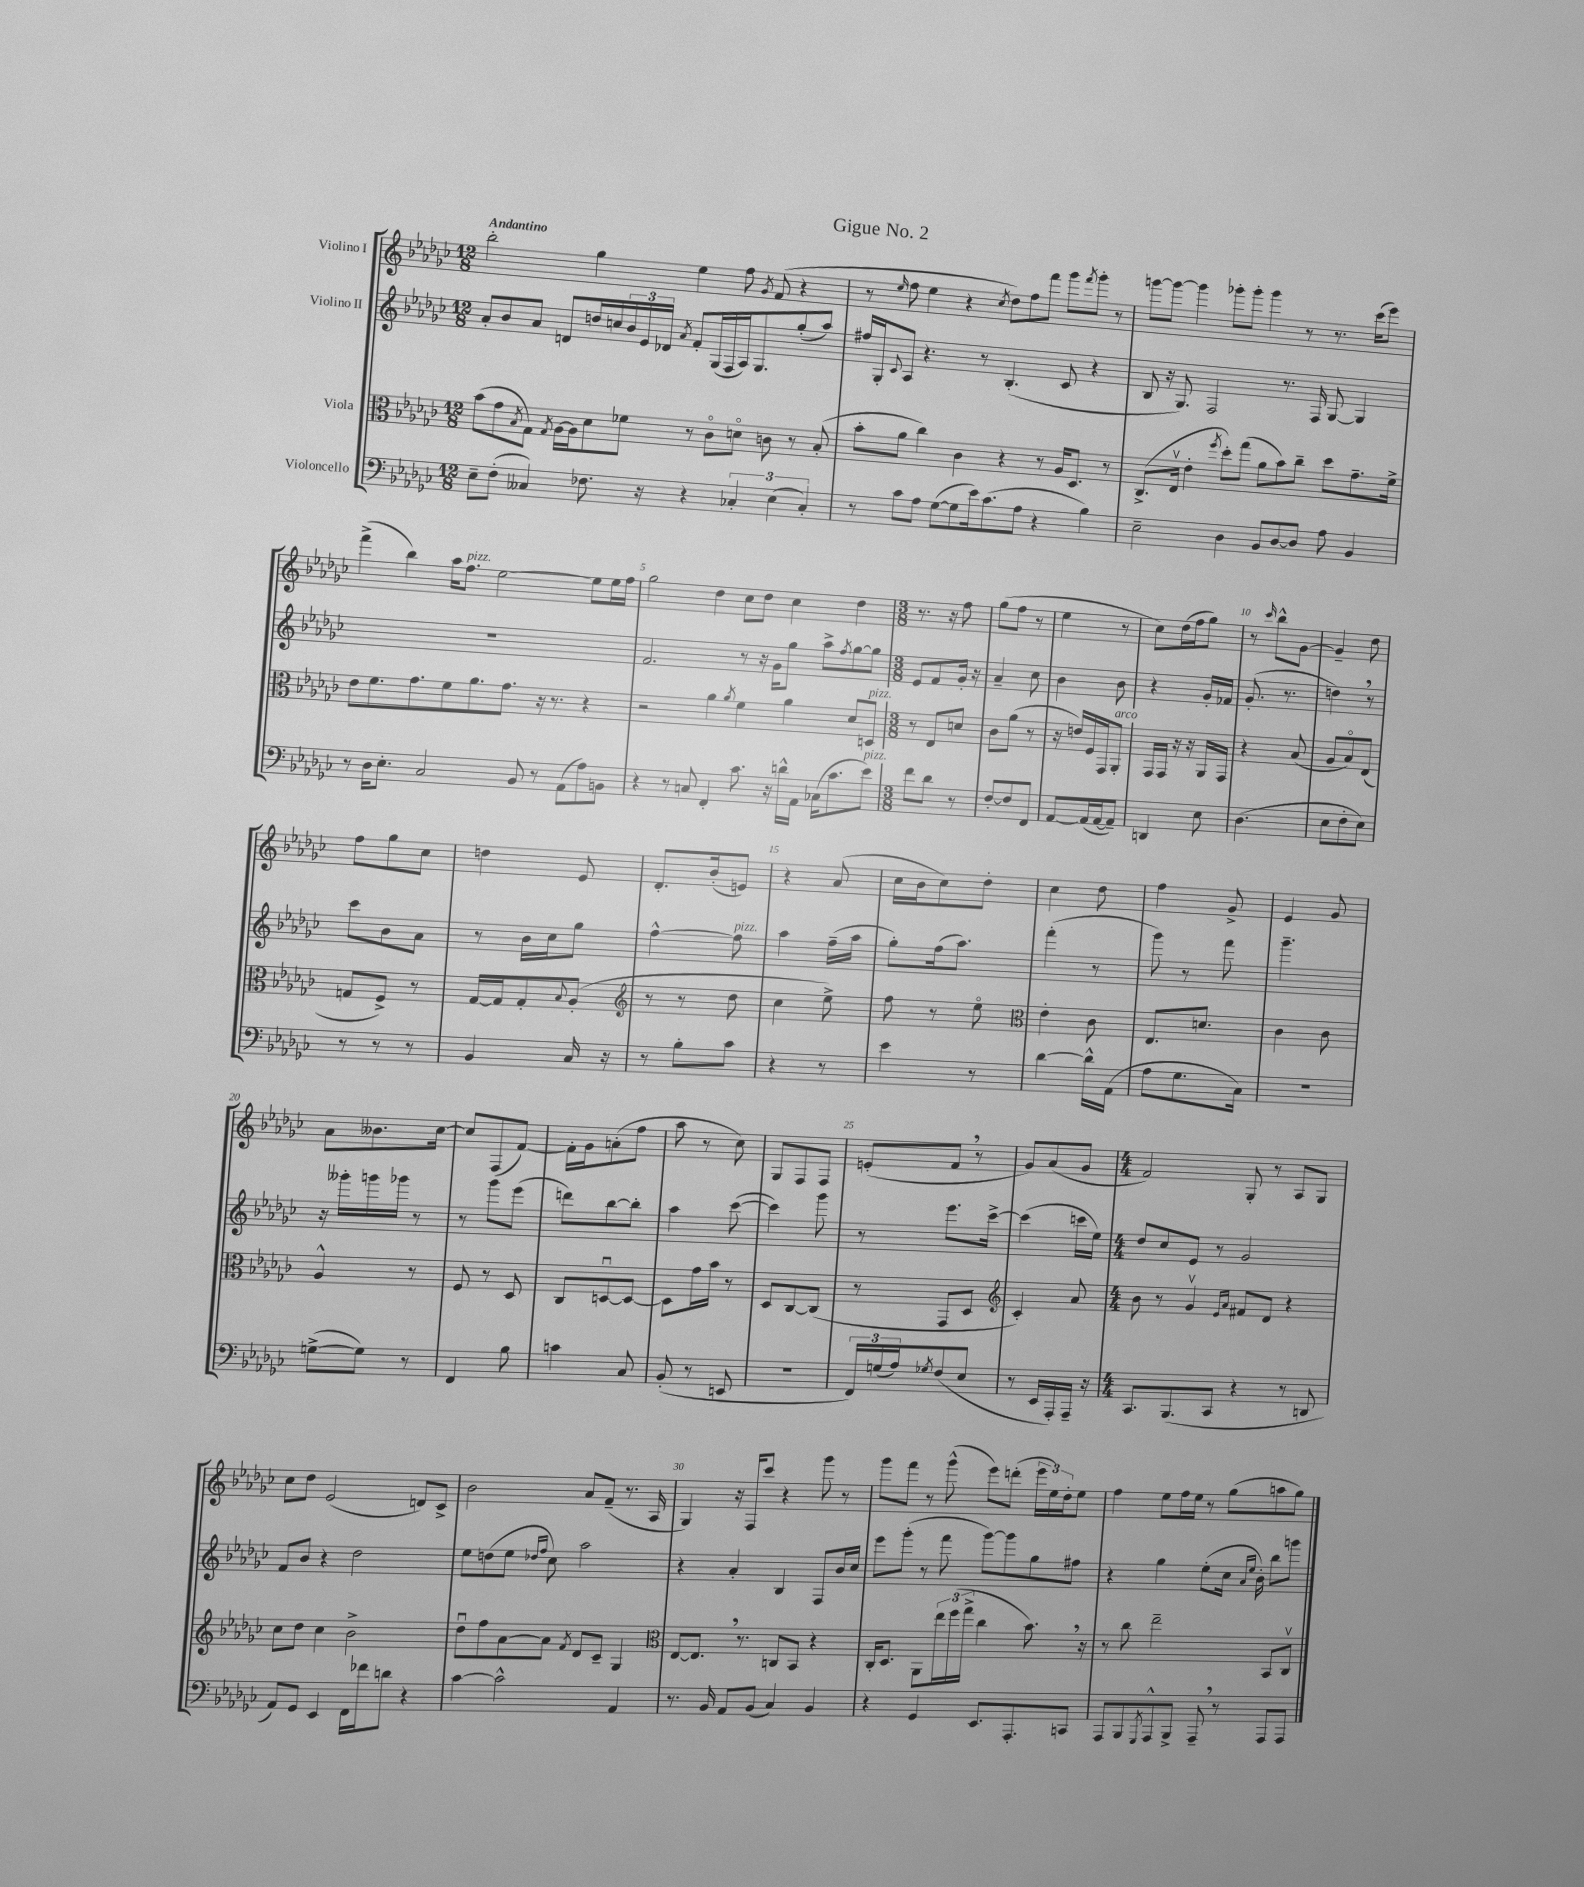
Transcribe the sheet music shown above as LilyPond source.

\header { title = "Gigue No. 2" }
<<
\new StaffGroup <<
\new Staff = "s0" \with { instrumentName = "Violino I" } {
    \clef treble \key ges \major \numericTimeSignature \time 12/8 \tempo "Andantino"
    bes''2-. ges''4 ees''4 f''8 \acciaccatura { ges'8 } f'8( r4 |
    r8 \grace { ees''16 } f''8 ees''4 r4 \acciaccatura { ces''8 } des''8) f''8 f'''8 ges'''8 \acciaccatura { f'''8 } ges'''8-. r8 |
    g'''8~ g'''8~ g'''4 ges'''8-. ges'''8-. ges'''4 r8 r8. ces'''16( ees'''8) |
    f'''4->( bes''4) aes''16 f''8.^\markup { \italic "pizz." } ees''2~ ees''8 ees''16 f''16 |
    ges''2 des''4 ces''8 des''8 ces''4 des''4 |
    \numericTimeSignature \time 3/8 r8. r16 f''8 |
    ges''8( f''8 r8 |
    ees''4 r8 |
    ces''8) des''16( f''16 ges''8) |
    r8 \grace { ces'''16 } bes''8-^ ges'8~ |
    ges'4-- des''8 |
    f''8 ges''8 ces''8 |
    d''4 ees'8 |
    des'8.-. bes'16-.( e'8) |
    r4 aes'8( |
    ces''16 bes'16 ces''8) des''8-. |
    ces''4 des''8 |
    f''4 ges'8-> |
    ees'4 ges'8 |
    aes'8 beses'8. ces''16~ |
    ces''8 f8( f'8~) |
    f'16-. ges'16 a'8-.( f''8 |
    aes''8 r8 ces''8) |
    ges8 f8 f8 |
    e'8-.( f'8 \breathe r8 |
    ges'8) aes'8( ges'8 |
    \numericTimeSignature \time 4/4 f'2) ges8-. r8 aes8 ges8 |
    ces''8 des''8 ees'2( d'8) ces'8-> |
    bes'2 aes'8 f'8--( r8. aes16 |
    ges4) r16 f16 ces'''8 r4 ges'''8 r8 |
    ges'''8 f'''8 r8 ges'''8-^( ees'''8) d'''8-.( \tuplet 3/2 { ees'''16 ees''16) des''16-. } ees''8 |
    f''4 ees''8 f''16 ees''16 r8 ges''8( a''8 ges''8) \bar "|." |
}
\new Staff = "s1" \with { instrumentName = "Violino II" } {
    \clef treble \key ges \major \numericTimeSignature \time 12/8
    aes'8-. bes'8 aes'8 d'8 d''16 c''16 \tuplet 3/2 { bes'16 ees'16 des'16 } \acciaccatura { aes'8 } f'8-. ges16( f16 aes16) ges8. ges''8-.( aes''8) |
    fis''16 ges16-. \appoggiatura { ces'8 } aes8 r4. r8 bes4.-.( ces'8 r4 |
    bes8 r16 ges8.) f2 r8. f16 ges8~ ges4 |
    R1. |
    f'2. r8 r16 ges'16 ges''8 aes''8-> \acciaccatura { f''8 } ges''8~ ges''8 |
    \numericTimeSignature \time 3/8 ees'8 f'8 ges'16-. r16 |
    aes'4-- ces''8 |
    bes'4 bes'8 |
    r4 ges'16-. fes'16 |
    ges'8.-.( r8. |
    d''4) \breathe r8 |
    ces'''8 bes'8 aes'8 |
    r8 bes'16 ces''16 ges''8 |
    f''4~-^ f''8^\markup { \italic "pizz." } |
    aes''4 f''16--( aes''16 |
    ges''8-.) f''16( aes''8.) |
    f'''4-.( r8 |
    ges'''8) r8 f'''8 |
    ges'''4.-- |
    r16 geses'''16-. g'''16 ges'''16 r8 |
    r8 ges'''8 ees'''8( |
    d'''8) bes''8~ bes''8-. |
    aes''4 ces'''8~( |
    ces'''4) ges'''8 |
    r8 ees'''8. ces'''16~-> |
    ces'''4( c'''16 ees''16) |
    \numericTimeSignature \time 4/4 des''8 ces''8 ees'8 r8 ges'2 |
    f'8 bes'8 r4 des''2 |
    ees''8 d''8( ees''8 \grace { des''16 f''16 } ces''8) aes''2 |
    r4 aes'4-. bes4 f8 bes'16 ces''16 |
    ees'''8 ges'''8-.( r8 f'''8 ges'''8~) ges'''8 ges''8 fis''8 |
    r4 ges''4 ees''8-.( ces''16 \grace { aes'16 ees''16 } bes'16-.) bes''8 g'''8 \bar "|." |
}
\new Staff = "s2" \with { instrumentName = "Viola" } {
    \clef alto \key ges \major \numericTimeSignature \time 12/8
    bes'8( ges'8 \acciaccatura { bes8 } ges8) \acciaccatura { ges8 } aes16~ aes16 des'8 fes'8 r8 ces'8\flageolet d'8\flageolet c'8 r8 bes8-.( |
    bes'8-. aes'8 ces''4) ces'4 r4 r8 aes16 des8. r8 |
    ces8.->( ees16\upbow ees'4-. \acciaccatura { f''8 } des''8-.) ges''8( aes'8 bes'8) ces''8-- des''8 ges'8.-- f'16-> |
    ees'8 f'8. ges'8. f'8 aes'8. ges'8. r16 r8. r4 |
    r2 aes'4 \acciaccatura { aes'8 } f'4 aes'4 des'8 d8^\markup { \italic "pizz." } |
    \numericTimeSignature \time 3/8 r8 ees8 d'8 |
    ces'8 aes'8( r8 |
    r16 e'16) f16 ges,16 aes,8-.^\markup { \italic "arco" } |
    ges,16 ges,16 r16 r16 aes,16 ges,16 |
    r4 bes8( |
    aes8 bes8\flageolet) ees8( |
    g8 f8->) r8 |
    ges16~ ges16 ges8-. \appoggiatura { bes8 } aes8-.( |
    \clef treble r8 r8 des''8 |
    ces''4 ees''8->) |
    f''8 r8 ees''8\flageolet |
    \clef alto ees'4-. ces'8 |
    ees8. d'8. |
    ces'4 ces'8 |
    aes4-^ r8 |
    f8 r8 des8 |
    ces8 d8~\downbow d8~ |
    d8 ges'16 bes'16 r8 |
    des8 ces8~ ces8( |
    r8 ges,8 des8 |
    \clef treble ces'4-.) aes'8 |
    \numericTimeSignature \time 4/4 bes'8 r8 ges'4\upbow \grace { ees'16 aes'16 } fis'8 des'8 r4 |
    ces''8 des''8 ces''4 bes'2-> |
    des''8\downbow f''8 aes'8~ aes'8 \acciaccatura { f'8 } des'8 ces'8-- ges4 |
    \clef alto ees8~ ees8. \breathe r8. c8 bes,8 r4 |
    ces16-. des8. aes,8 \tuplet 3/2 { ees''16 f''16( ges''16-> } ces''4 bes'8.) \breathe r16 |
    r8 ces''8 ees''2-- bes,8 ces8\upbow \bar "|." |
}
\new Staff = "s3" \with { instrumentName = "Violoncello" } {
    \clef bass \key ges \major \numericTimeSignature \time 12/8
    ees8-- f8-.( ceses4) fes8. r16 r4 \tuplet 3/2 { ces4-. ees4( ces4-.) } |
    r8 ces'8 aes8 ges8~( ges8 ees'16) ces'8.( aes8 r4 bes4) |
    ees2-- des4 bes,8 des8~ des8 aes8 bes,4 |
    r8 des16 ees8.-. ces2 bes,8 r8 aes,8( aes8) b,8 |
    r4 r8 c8 f,4-. ces'8. r16 d'16-^ aes,16 ces16( ces'8. ees'8^\markup { \italic "pizz." }) |
    \numericTimeSignature \time 3/8 f'8 des'8 r8 |
    f8~-. f8 f,8 |
    aes,8~ aes,16( aes,16~ aes,8--) |
    d,4 ees8 |
    des4.( |
    ees8 f8-. ees8) |
    r8 r8 r8 |
    bes,4 ces16 r16 |
    r8 bes8-. ces'8 |
    r4 r8 |
    ees'4 r8 |
    des'4~ des'16-^ aes,16( |
    aes8 ges8. ces16) |
    R4. |
    g8~->( g8) r8 |
    f,4 bes8 |
    c'4 ces8 |
    bes,8-.( r8 e,8 |
    R4. |
    \tuplet 3/2 { f,16) g16( aes16) } \acciaccatura { ges8 } f8( ees8 |
    r8 ees,16 aes,,16-.) aes,,16-- r16 |
    \numericTimeSignature \time 4/4 ces,8. bes,,8.( ces,8 r4 r8 d,8 |
    aes,8) ges,8 ees,4 f,16 fes'16 d'8 r4 |
    ces'4~ ces'2-^ aes,4 |
    r8. bes,16 aes,8 bes,8( ces4) bes,4 |
    r4 ges,4 ees,8. aes,,8.-. c,8 |
    aes,,8 bes,,8 \acciaccatura { ges,,8 } aes,,8-^ bes,,8-> aes,,8-- \breathe r8 aes,,8 aes,,8 \bar "|." |
}
>>
>>
\layout { \context { \Score \override BarNumber.break-visibility = ##(#f #t #t) barNumberVisibility = #(every-nth-bar-number-visible 5) } }
